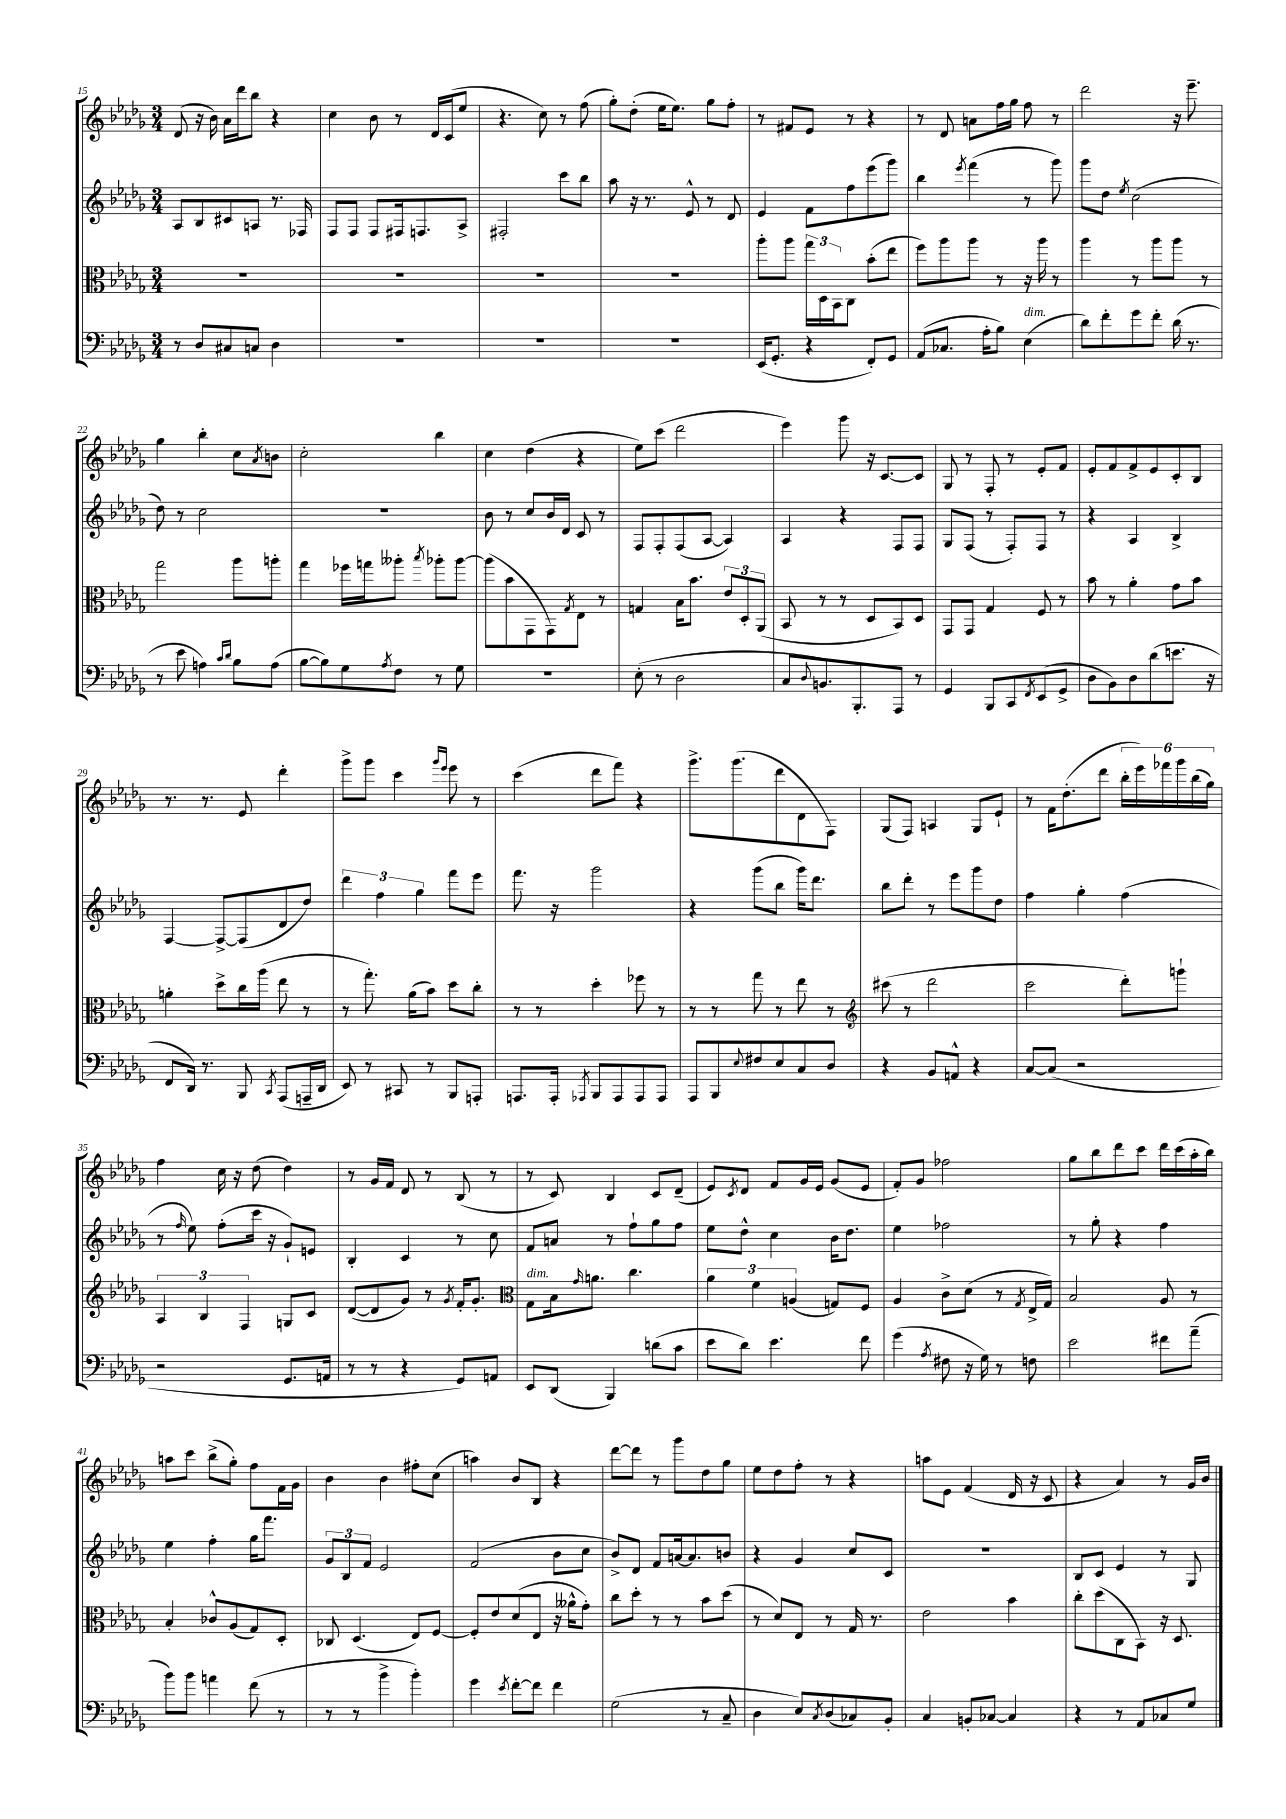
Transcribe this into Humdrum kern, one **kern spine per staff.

**kern	**kern	**kern	**kern
*staff4	*staff3	*staff2	*staff1
*clefF4	*clefC3	*clefG2	*clefG2
*k[b-e-a-d-g-]	*k[b-e-a-d-g-]	*k[b-e-a-d-g-]	*k[b-e-a-d-g-]
*M3/4	*M3/4	*M3/4	*M3/4
8r	2.r	8A-/L	(8d-/
8D-/L	.	8B-/	16r
.	.	.	16b-\)
8C#/	.	8c#/	16a-\LL
.	.	.	16ddd-\J
8C/J	.	8A/J	8bb-\J
4D-\	.	8.r	4r
.	.	16F-/	.
=	=	=	=
2.r	2.r	8F/L	4cc\
.	.	8F/J	.
.	.	8F/L	8b-\
.	.	16F#/k	8r
.	.	8.F/	.
.	.	.	16d-/LL
.	.	.	(16c/J
.	.	8A-^/J	8ee-/J
=	=	=	=
2.r	2.r	2F#'/	4.r
.	.	.	8cc\)
.	.	8ccc\L	8r
.	.	8bb-\J	(8ff\
=	=	=	=
2.r	2.r	8aa-\	8gg-'\L)
.	.	16r	(8dd-'\J
.	.	8.r	.
.	.	.	16ee-\LK
.	.	.	8.ee-\J)
.	.	8e-^^/	.
.	.	8r	8gg-\L
.	.	8d-/	8ff'\J
=	=	=	=
(16EE-/LK	8aa-'\L	4e-/	8r
8.GG-'/J	.	.	.
.	8aa-\J	.	8f#/L
4r	24gg-\LL	8f\L	8e-/J
.	24D-\	.	.
.	24BB-\J	.	.
.	8C\J	8ff\	8r
8FF'/L)	(8b-'\L	(8eee-\	4r
8GG-/J	8ee-\J	8ggg-\J)	.
=	=	=	=
(8AA-/L	8ff\L)	4bb-\	8r
8.C-/J	8aa-\	.	8d-/
.	.	8qeee-/	.
.	8aa-\J	(4fff\	8a\L
16A-'\LK	.	.	.
8B-\J)	8r	.	16ff\L
.	.	.	16gg-\JJ
(4E-\	16r	8r	8ff\
.	16aa-\	.	.
.	8r	8ggg-\)	8r
=	=	=	=
8d-\L)	4aa-\	8ggg-\L	2ddd-\
8f'\	.	8dd-\J	.
.	.	8qee-/	.
8g-\	8r	(2cc\	.
8f'\J	8aa-\L	.	.
(16d-\	8aa-\J	.	16r
8.r	.	.	8.eee-~\
.	8r	.	.
=	=	=	=
8r	2gg-\	8dd-\)	4gg-\
8e-\	.	8r	.
4A\)	.	2cc\	4bb-'\
16qqc/LL	.	.	.
16qqd-/JJ	.	.	.
8B-\L	8aa-\L	.	8cc\L
.	.	.	8qa-/
(8A\J	8aa'\J	.	8b\J
=	=	=	=
[8B-\L	4gg-\	2.r	2cc'\
8B-\])	.	.	.
8G-\	16ff-\LL	.	.
.	16gg\J	.	.
8qA-/	.	.	.
8F\J	8aa--'\J	.	.
.	8qbb-/	.	.
8r	8aa-'\L	.	4bb-\
8G-\	[8aa-\J	.	.
=	=	=	=
2.r	(8aa-\]L	8b-\	4cc\
.	8b-\	8r	.
.	8GG-\	8cc/L	(4dd-\
.	8GG-\)	16b-/L	.
.	.	16d-/JJ	.
.	8qG-/	.	.
.	8E-\J	8c/	4r
.	8r	8r	.
=	=	=	=
(8E-'\	4G/	8F/L	8ee-\L)
8r	.	8F'/	(8ccc\J
2D-\	16B-\LK	(8F/	2ddd-\
.	8.b-\J	.	.
.	.	[8A-/J	.
.	12e-/L	4A-/])	.
.	12D-'/	.	.
.	(12AA-/J	.	.
=	=	=	=
8C/L	8BB-/	4A-/	4eee-\)
8qqD-/	.	.	.
8.BB/)	8r	.	.
.	8r	4r	8ggg-\
8.BBB-'/	.	.	.
.	8D-/L	.	16r
.	.	.	[8.c/L
8AAA-/J	8BB-/)	8F/L	.
8r	8D-/J	8F/J	8c/]J
=	=	=	=
4GG-/	8GG-/L	8G-/L	8G-/
.	8GG-/J	(8F/J	8r
8BBB-/L	4G-/	8r	8F'/
8CC/	.	8F'/L)	8r
8qFF/	.	.	.
(8EE-/	8F/	8F/J	8e-'/L
8GG-^/J	8r	8r	8f/J
=	=	=	=
8D-\L	8b-\	4r	8e-'/L
8BB-\)	8r	.	8f/
8D-\	4a-'\	4A-/	8f^/
(8d-\	.	.	8e-/
8.e\J	8g-\L	4B-^/	8c'/
.	8b-\J	.	8B-/J
16r	.	.	.
=	=	=	=
8FF/L	4a'\	[4F/	8.r
16DD-/Jk)	.	.	.
8.r	.	.	8.r
.	8dd-^\L	8F^/_L	.
8BBB-/	16cc\L	(8F/]	8e-/
.	(16aa-\JJ	.	.
8qCC/	.	.	.
(8AAA-/L	8ee-\	8d-/	4ddd-'\
16AAA~/L	8r	8dd-/J)	.
16DD-/JJ	.	.	.
=	=	=	=
8EE-/)	8r	6ddd-\	8ggg-^\L
8r	8.gg-'\)	.	8ggg-\J
.	.	6ff\	.
8CC#/	.	.	4ccc\
.	(16a-\LK	.	.
.	.	6gg-\	.
8r	8b-\J)	.	.
.	.	.	16qqggg-/LL
.	.	.	16qqeee-/JJ
8BBB-/L	8dd-\L	8fff\L	8eee-\
8AAA'/J	8cc'\J	8eee-\J	8r
=	=	=	=
8.AAA/L	8r	8.fff\	(4ccc\
.	8r	.	.
16AAA'/Jk	.	16r	.
8qAAA-/	.	.	.
8BBB-/L	4dd-'\	2ggg-\	8ddd-\L
8AAA-/	.	.	8fff\J)
8AAA-/	8ff-\	.	4r
8AAA-/J	8r	.	.
=	=	=	=
8AAA-/L	8r	4r	8.ggg-^\L
8BBB-/	8r	.	.
.	.	.	(8.ggg-\
8qqE-/	.	.	.
8F#/	8gg-\	(8ggg-\L	.
8E-/	8r	8bb-\J	8ddd-\
8C/	8ee-\	16ggg-\LK)	8d-\
.	.	8.ddd-\J	.
8D-/J	8r	.	8F\J)
=	=	=	=
*	*clefG2	*	*
4r	(8ccc#\	8bb-\L	(8G-/L
.	8r	8ddd-'\J	8F/J)
8BB-/L	2ddd-\	8r	4A/
8AA^^/J	.	8eee-\L	.
4r	.	8ggg-\	8G-/L
.	.	8dd-\J	8e-`/J
=	=	=	=
[8C/L	2ccc\	4ff\	8r
(8C/]J	.	.	16f\LK
.	.	.	(8.dd-'\
2r	.	4gg-'\	.
.	.	.	8ddd-\J
.	8ddd-'\L)	(4ff\	24bb-'\LL
.	.	.	24eee-\)
.	.	.	24fff-\
.	8ggg`\J	.	24ggg-\
.	.	.	(24bb-\
.	.	.	24gg-\JJ)
=	=	=	=
2r	6A-/	8r	4ff\
.	.	16qqff/	.
.	.	8ee-\)	.
.	6B-/	.	.
.	.	(8ff'\L	16cc\
.	.	.	16r
.	6F/	.	.
.	.	16ccc\Jk	(8dd-\
.	.	16r	.
8.GG-/L	8G/L	8g-`/L)	4dd-\)
.	8c/J	8e/J	.
16AA/Jk	.	.	.
=	=	=	=
8r	([8d-/L	4B-'/	8r
8r	8d-/]	.	16g-/LL
.	.	.	16f/JJ
4r	8g-/J)	4c/	8d-/
.	8r	.	8r
.	8qg-/	.	.
8GG-/L)	16f'/LK	8r	(8B-/
.	8.g-'/J	.	.
8AA/J	.	8cc\	8r
=	=	=	=
*	*clefC3	*	*
8EE-/L	8G-\L	8f/L	8r
(8DD-/J	16B-\k	8a/J	8c/)
.	16qqg-/	.	.
.	8.a\J	.	.
4BBB-/)	.	8r	4B-/
.	4.cc\	8ff`\L	.
(8d\L	.	8gg-\	8c/L
8c\J	.	8ff\J	(8d-~/J
=	=	=	=
8e-\L	6a-\	8ee-\L	8e-/L)
.	.	.	8qc/
8d-\J)	.	8dd-^^\J	8d-/J
.	6f\	.	.
4.e-\	.	4cc\	8f/L
.	(6A/	.	.
.	.	.	16g-/L
.	.	.	16e-/JJ
.	8G/L)	16b-\LK	(8g-/L
.	.	8.dd-\J	.
8f\	8F/J	.	8e-/J
=	=	=	=
(4g-\	4A-/	4ee-\	8f'/L)
.	.	.	8g-/J
8qA-/	.	.	.
8F#\	8c^\L	2ff-\	2ff-\
16r	(8d-\J	.	.
16G-\)	.	.	.
8r	8r	.	.
.	8qG-/	.	.
8F\	16E-^/LL	.	.
.	16G-/JJ)	.	.
=	=	=	=
2e-\	2B-/	8r	8gg-\L
.	.	8gg-'\	8bb-\
.	.	4r	8ddd-\
.	.	.	8ccc\J
8f#\L	8A-/	4ff\	16ddd-\LL
.	.	.	(16ccc\
(8a-~\J	8r	.	16aa-'\
.	.	.	16bb-\JJ)
=	=	=	=
8b-\L)	4B-'/	4ee-\	8aa\L
8b-\J	.	.	8ccc\J
4a\	8c-^^/L	4ff'\	(8bb-^\L
.	(8A-/	.	8gg-'\J)
(8f\	8G-/)	16gg-\LK	8ff\L
.	.	8.fff\J	.
8r	8D-'/J	.	16f\L
.	.	.	16g-\JJ
=	=	=	=
8r	8C-/	12g-/L	4b-\
.	.	12B-/	.
8r	(4.D-/	.	.
.	.	12f/J	.
4b-^\	.	2e-/	4b-\
4b-'\)	8E-/L)	.	8ff#'\L
.	[8F/J	.	(8cc\J
=	=	=	=
4g-\	8F'/]L	(2f/	4aa\)
.	8e-/	.	.
8qe-/	.	.	.
[8f'\L	(8d-/	.	8b-/L
8f\]J	8E-/J	.	8B-/J
4f\	16r	8b-\L	4r
.	16a--^^\LK	.	.
.	8g-'\J)	8cc\J	.
=	=	=	=
(2G-\	8cc\L	8b-^/L)	[8ddd-\L
.	8dd-'\J	8d-/J	8ddd-\]J
.	8r	8f/L	8r
.	8r	[16a/k	8ggg-\L
.	.	8.a/]	.
8r	8b-\L	.	8dd-\
8C~/	(8dd-\J	8b/J	8gg-\J
=	=	=	=
4D-\	8r	4r	8ee-\L
.	8d-/L)	.	8dd-\
8E-/L)	8E-/J	4g-/	8ff'\J
8qC/	.	.	.
(8D-/	8r	.	8r
8C-/)	16G-/	8cc/L	4r
.	8.r	.	.
8BB-'/J	.	8c/J	.
=	=	=	=
4C/	2e-\	2.r	8aa\L
.	.	.	8e-\J
8BB'/L	.	.	(4f/
[8C-/J	.	.	.
4C-/]	4b-\	.	16d-/
.	.	.	16r
.	.	.	8c/
=	=	=	=
4r	8cc'\L	8B-/L	4r
.	(8dd-\	8c/J	.
8r	8C\	4e-/	4a-/)
8AA-/L	8BB-\J)	.	.
8C-/	16r	8r	8r
.	8.D-/	.	.
8G-/J	.	8G-/	16g-/LL
.	.	.	16b-/JJ
==	==	==	==
*-	*-	*-	*-
